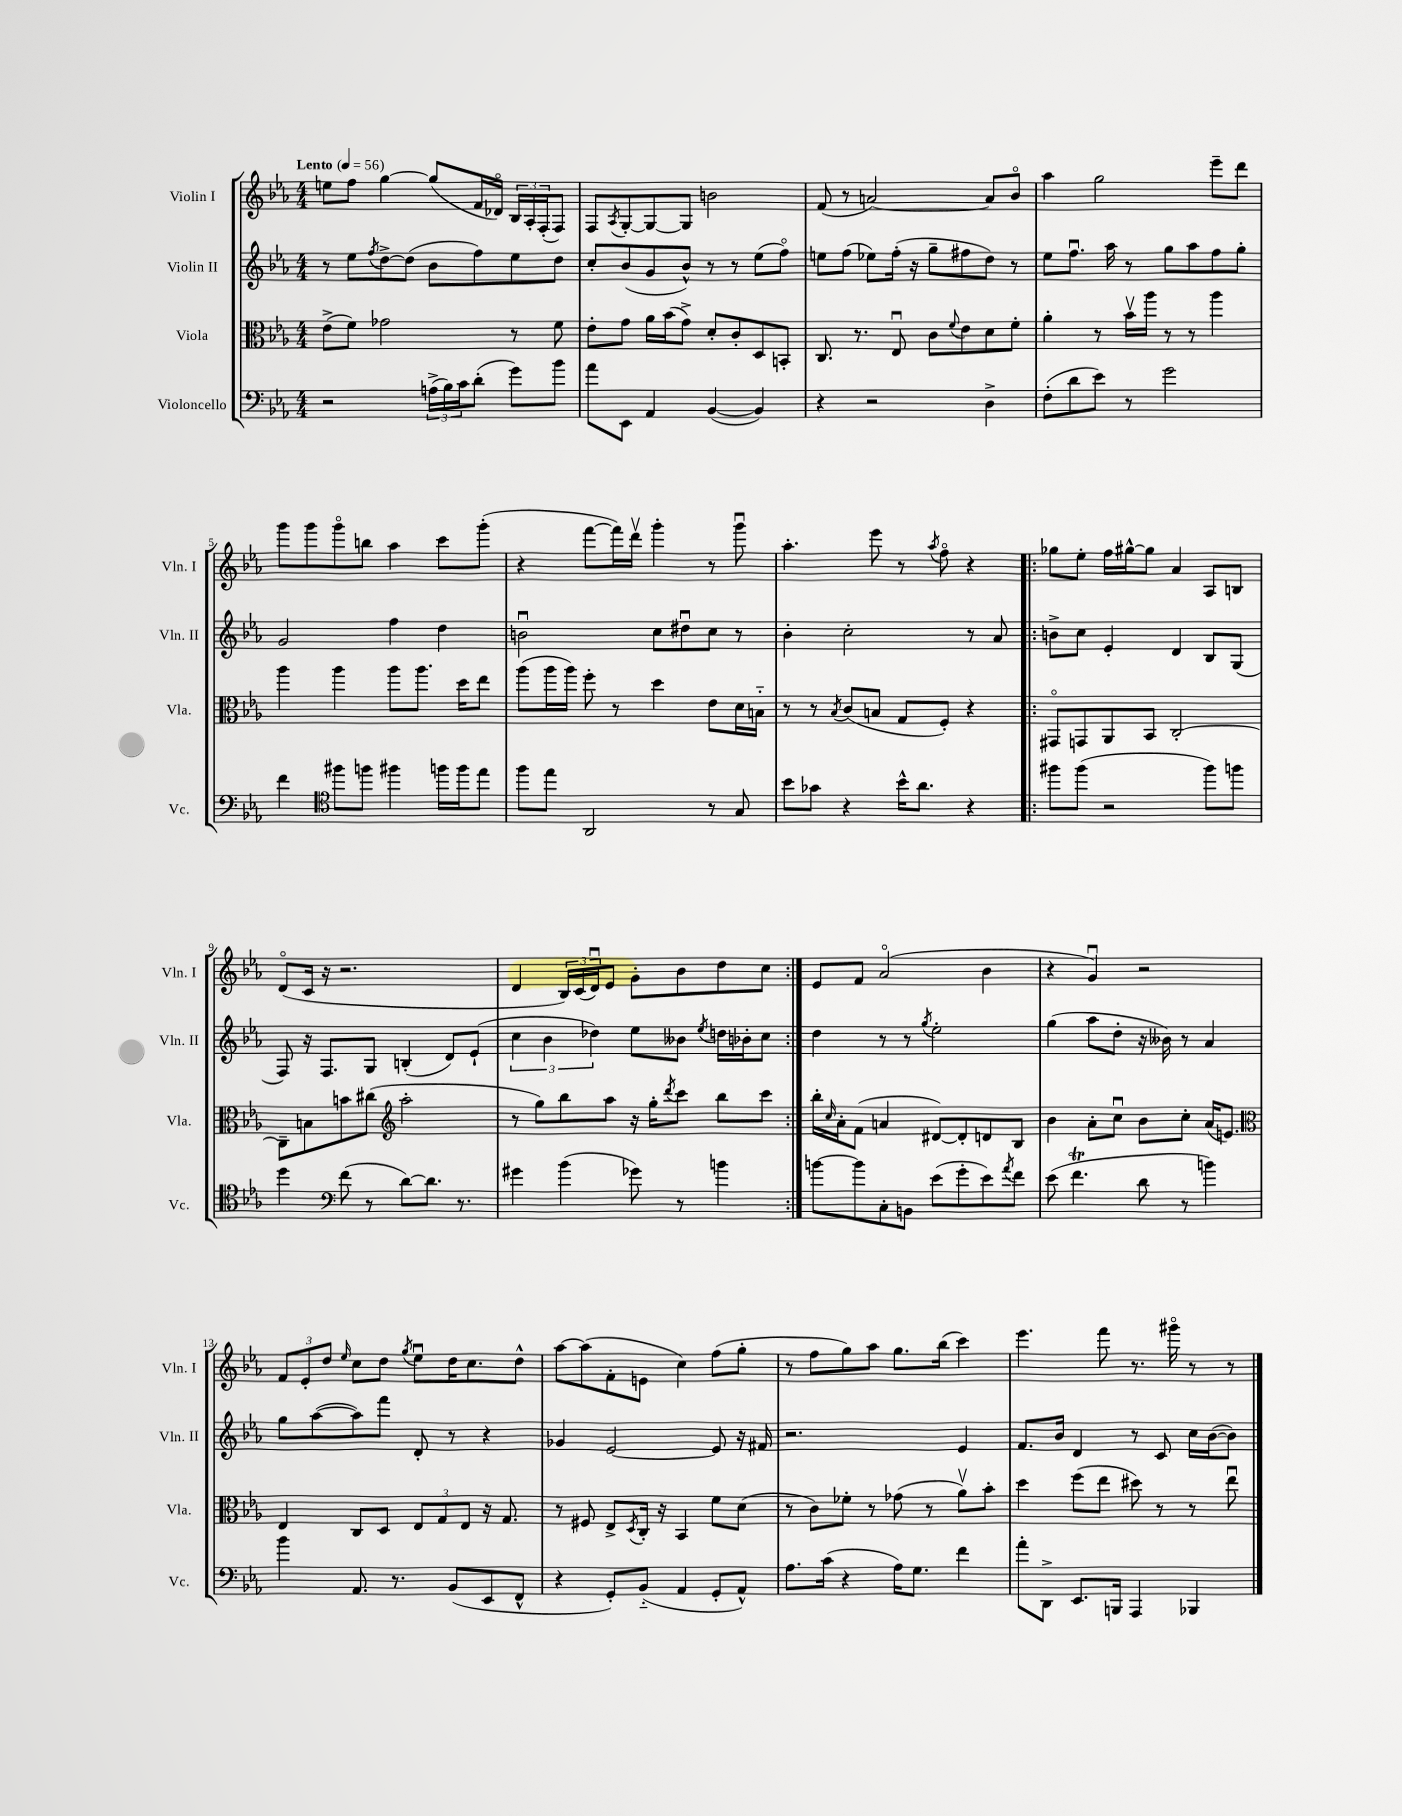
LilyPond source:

<<
\new StaffGroup <<
\new Staff = "s0" \with { instrumentName = "Violin I" shortInstrumentName = "Vln. I" } {
    \clef treble \key ees \major \numericTimeSignature \time 4/4 \tempo "Lento" 4 = 56
    e''8 f''8 g''4~ g''8( f'16 des'16\flageolet) \tuplet 3/2 { bes16 aes16-. f16-.( } f8) |
    f8 \acciaccatura { aes8 } g8~-. g8~ g8 b'2 |
    f'8( r8 a'2~) a'8 bes'8\flageolet |
    aes''4 g''2 ees'''8-- d'''8 |
    g'''8 g'''8 g'''8\flageolet b''8 aes''4 c'''8 g'''8-.( |
    r4 f'''8~ f'''16) d'''16\upbow g'''4-. r8 g'''8\downbow |
    aes''4.-. ees'''8 r8 \acciaccatura { aes''8 } f''8\flageolet r4 |
    \repeat volta 2 { ges''8 ees''8-. f''16 gis''16~-^ gis''8 aes'4 aes8 b8 |
    d'8\flageolet( c'16 r16 r2. |
    d'4 \tuplet 3/2 { bes16) c'16( d'16\downbow) } ees'8 g'8-. bes'8 d''8 c''8 | }
    ees'8 f'8 aes'2\flageolet( bes'4 |
    r4 g'4\downbow) r2 |
    \tuplet 3/2 { f'8 ees'8-. d''8 } \grace { ees''16 } c''8 d''8 \acciaccatura { g''8 } ees''8\downbow d''16 c''8. d''8-^ |
    aes''8~ aes''8( f'8-. e'8 c''4) f''8( g''8-. |
    r8 f''8 g''8) aes''8 g''8. bes''16( c'''4) |
    ees'''4. f'''8 r8. gis'''16\flageolet r8 r8 \bar "|." |
}
\new Staff = "s1" \with { instrumentName = "Violin II" shortInstrumentName = "Vln. II" } {
    \clef treble \key ees \major \numericTimeSignature \time 4/4
    r8 ees''8 \acciaccatura { f''8 } d''8~-> d''8( bes'8 f''8) ees''8 d''8 |
    c''8-. bes'8( g'8 bes'8-^) r8 r8 ees''8( f''8\flageolet) |
    e''8 f''8( ees''8) f''16-.( r16 g''8-- fis''8 d''8) r8 |
    ees''8 f''8.\downbow aes''16 r8 g''8 aes''8 f''8 g''8-. |
    g'2 f''4 d''4 |
    b'2\downbow c''8 dis''8\downbow c''8 r8 |
    bes'4-. c''2-. r8 aes'8 |
    \repeat volta 2 { b'8-> c''8 ees'4-. d'4 bes8 g8( |
    f8) r16 f8. g8 b4-.( d'8) ees'8-!( |
    \tuplet 3/2 { c''4 bes'4 des''4) } ees''8 beses'8 \acciaccatura { ees''8 } d''16 bes'16-. c''8 | }
    d''4 r8 r8 \acciaccatura { g''8 } ees''2-. |
    g''4( aes''8 d''8-. r16 beses'16) r8 aes'4 |
    g''8 aes''8~( aes''8) f'''8 d'8-. r8 r4 |
    ges'4 ees'2~ ees'8 r16 fis'16 |
    r2. ees'4 |
    f'8. bes'16 d'4 r8 c'8 c''16 bes'16~( bes'8) \bar "|." |
}
\new Staff = "s2" \with { instrumentName = "Viola" shortInstrumentName = "Vla." } {
    \clef alto \key ees \major \numericTimeSignature \time 4/4
    ees'8->( f'8) ges'2 r8 f'8 |
    ees'8-. g'8 aes'16 bes'16( g'8->) d'8-. c'8-. d8 b,8-. |
    c8. r8. ees8\downbow c'8 \appoggiatura { f'8 } ees'8 d'8 f'8-. |
    aes'4-. r8 bes'16\upbow aes''16 r8 r8 aes''4 |
    aes''4 aes''4 aes''8 aes''8. d''16 ees''8 |
    aes''8( aes''16 aes''16) f''8-. r8 d''4 ees'8 d'16 b16-_ |
    r8 r8 \acciaccatura { bes8 } c'8( b8 g8 f8-.) r4 |
    \repeat volta 2 { gis,8\flageolet g,8 aes,8 bes,8 c2~-. |
    c8-- b8 b'8 cis''8( \clef treble aes''2-. |
    r8 g''8) bes''8 aes''8 r16 g''16-. \acciaccatura { d'''8 } c'''8 bes''8 c'''8 | }
    bes''16-. \grace { c''16 } aes'16-. f'8( a'4 dis'8~) dis'8-. d'8 bes8 |
    bes'4 aes'8-. c''8\downbow bes'8 c''8-. aes'16( e'8.) |
    \clef alto ees4 c8 d8 \tuplet 3/2 { ees8 g8 ees8 } r16 g8. |
    r8 fis8 ees8-> \acciaccatura { d8 } c16-. r16 bes,4 f'8 d'8( |
    r8 c'8) fes'8-. r8 ges'8( r8 aes'8\upbow) bes'8-. |
    d''4 f''8( ees''8 dis''8) r8 r8 ees''8\downbow \bar "|." |
}
\new Staff = "s3" \with { instrumentName = "Violoncello" shortInstrumentName = "Vc." } {
    \clef bass \key ees \major \numericTimeSignature \time 4/4
    r2 \tuplet 3/2 { a16->( bes16) c'16 } d'8-.( g'8) bes'8 |
    aes'8 ees,8 aes,4 bes,4~( bes,4) |
    r4 r2 d4-> |
    f8-.( d'8 ees'8) r8 g'2 |
    f'4 \clef tenor fis''8 f''8 fis''4 f''16 f''16 ees''8 |
    f''8 ees''8 aes,2 r8 g8 |
    bes'8 ges'8 r4 bes'16-^ aes'8. r4 |
    \repeat volta 2 { fis''8 fis''8( r2 fis''8) f''8 |
    d''4 \clef bass f'8( r8 d'8~) d'8. r8. |
    gis'4 bes'4( ges'8) r8 b'4 | }
    b'8~ b'8 c8-. b,8 ees'8( g'8-. ees'8) \acciaccatura { aes'8 } f'8 |
    ees'8( f'4.\trill d'8 r8 b'4) |
    bes'4 aes,8. r8. bes,8( ees,8 f,8-^ |
    r4 g,8-.) bes,8-_( aes,4 g,8-. aes,8-^) |
    aes8. c'16( r4 aes16) g8. f'4 |
    aes'8-. d,8-> ees,8. b,,16 aes,,4 bes,,4 \bar "|." |
}
>>
>>
